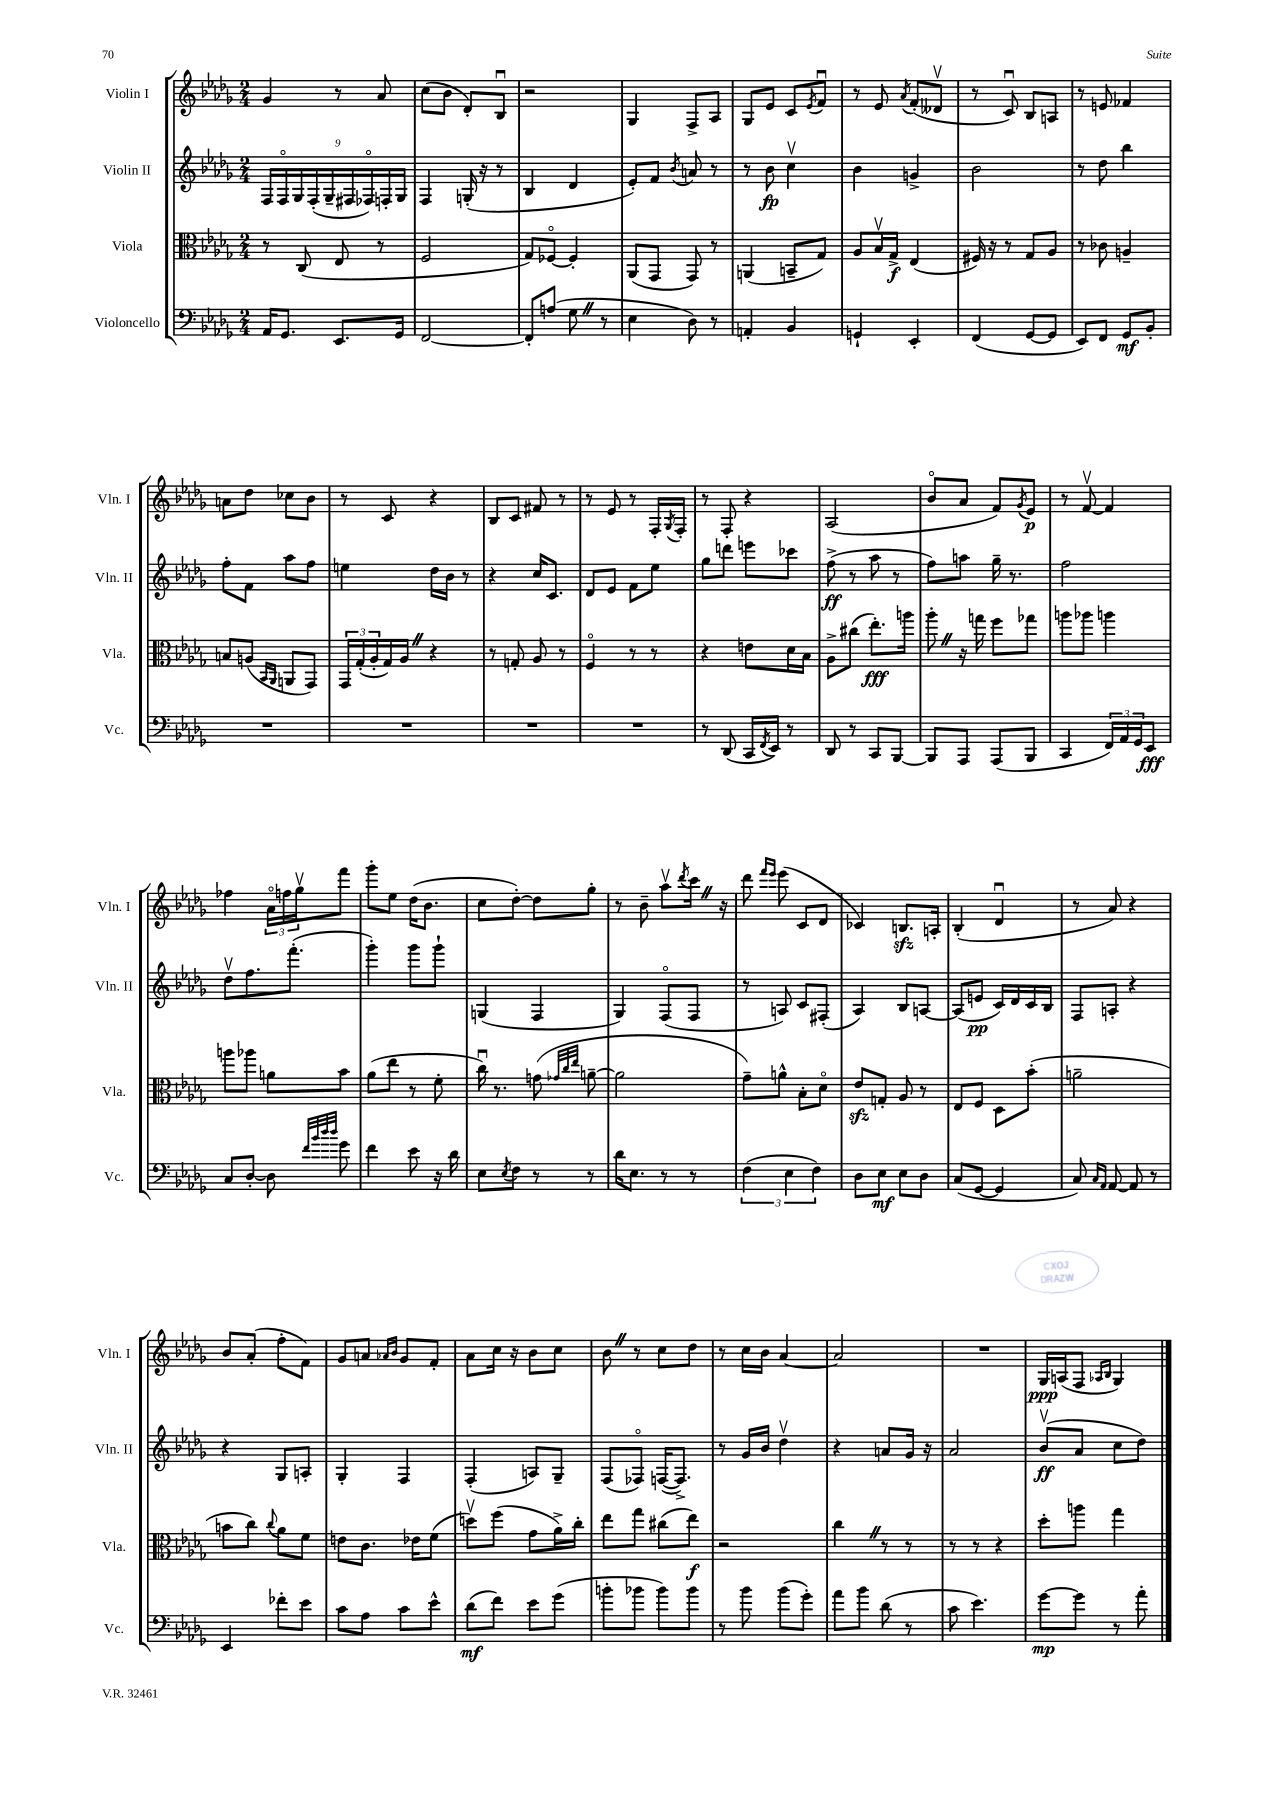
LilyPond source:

<<
\new StaffGroup <<
\new Staff = "s0" \with { instrumentName = "Violin I" shortInstrumentName = "Vln. I" } {
    \clef treble \key des \major \numericTimeSignature \time 2/4
    ges'4 r8 aes'8 |
    c''8( bes'8 des'8-.) bes8\downbow |
    r2 |
    ges4 f8-> aes8 |
    ges8 ees'8 c'8 \acciaccatura { ees'8 } f'8\downbow |
    r8 ees'8 \acciaccatura { aes'8 } f'8-.( deses'8\upbow |
    r8 c'8\downbow) bes8 a8 |
    r8 e'8 fes'4 |
    a'8 des''8 ces''8 bes'8 |
    r8 c'8 r4 |
    bes8 c'8 fis'8 r8 |
    r8 ees'8 r8 f16-. \acciaccatura { ges8 } f16-. |
    r8 f8-. r4 |
    aes2( |
    bes'8\flageolet aes'8 f'8) \acciaccatura { ges'8 } ees'8\p |
    r8 f'8~\upbow f'4 |
    fes''4 \tuplet 3/2 { aes'16\flageolet f''16 ges''16\upbow } f'''8 |
    ges'''8-. ees''8 des''16( bes'8. |
    c''8 des''8~-.) des''8 ges''8-. |
    r8 bes'8-- aes''8\upbow \acciaccatura { des'''8 } c'''16 \once \override BreathingSign.text = \markup { \musicglyph "scripts.caesura.straight" } \breathe r16 |
    des'''8 \grace { f'''16 ees'''16 } ees'''8( c'8 des'8 |
    ces'4) b8.\sfz a16-. |
    bes4-.( des'4\downbow |
    r8 aes'8) r4 |
    bes'8 aes'8-.( f''8-. f'8) |
    ges'8 a'8 \grace { aes'16 bes'16 } ges'8 f'8-. |
    aes'8 c''16 r16 bes'8 c''8 |
    bes'8 \once \override BreathingSign.text = \markup { \musicglyph "scripts.caesura.straight" } \breathe r8 c''8 des''8 |
    r8 c''16 bes'16 aes'4~ |
    aes'2 |
    R2 |
    ges16\ppp a16( f8 \grace { aes16 bes16 } ges4) \bar "|." |
}
\new Staff = "s1" \with { instrumentName = "Violin II" shortInstrumentName = "Vln. II" } {
    \clef treble \key des \major \numericTimeSignature \time 2/4
    \tuplet 9/8 { f16 f16\flageolet ges16 f16-.( ges16-- fis16 fes16\flageolet) f16-. ges16 } |
    f4 g16-.( r16 r8 |
    bes4 des'4 |
    ees'8-.) f'8 \acciaccatura { bes'8 } a'8 r8 |
    r8 bes'8\fp c''4\upbow |
    bes'4 g'4-> |
    bes'2 |
    r8 des''8 bes''4 |
    f''8-. f'8 aes''8 f''8 |
    e''4 des''16 bes'16 r8 |
    r4 c''16 c'8. |
    des'8 ees'8 f'8 ees''8 |
    ges''8 d'''8 e'''8 ces'''8 |
    f''8->\ff( r8 aes''8 r8 |
    f''8) a''8 ges''16-- r8. |
    f''2 |
    des''8\upbow f''8. f'''8.-.( |
    ges'''4-.) ges'''8 ges'''8-! |
    g4( f4 |
    ges4) f8\flageolet( f8 |
    r8 a8) c'8 fis8-.( |
    aes4) bes8 a8~ |
    a8( e'8\pp c'16) des'16 c'16 bes16 |
    f8 a8-. r4 |
    r4 ges8 a8-. |
    ges4-. f4 |
    f4-.( a8) ges8-- |
    f8( fes8\flageolet) f16~( f8.->) |
    r8 ges'16 bes'16 des''4\upbow |
    r4 a'8 ges'16 r16 |
    aes'2 |
    bes'8\upbow\ff( aes'8 c''8 des''8) \bar "|." |
}
\new Staff = "s2" \with { instrumentName = "Viola" shortInstrumentName = "Vla." } {
    \clef alto \key des \major \numericTimeSignature \time 2/4
    r8 c8( ees8 r8 |
    f2 |
    ges8) fes8~\flageolet fes4-. |
    aes,8( ges,8 ges,8) r8 |
    a,4( b,8-- ges8) |
    aes8 bes16\upbow ges16->\f ees4( |
    fis16) r16 r8 ges8 aes8 |
    r8 ces'8 a4-- |
    b8 a8( \grace { bes,16 aes,16 } a,8 ges,8) |
    \tuplet 3/2 { ges,16 ges16-.( aes16-. } ges16) aes16 \once \override BreathingSign.text = \markup { \musicglyph "scripts.caesura.straight" } \breathe r4 |
    r8 g8-. aes8 r8 |
    f4\flageolet r8 r8 |
    r4 e'8 des'16 bes16 |
    aes8-> cis''8( ees''8.-.\fff) a''16 |
    aes''8-. \once \override BreathingSign.text = \markup { \musicglyph "scripts.caesura.straight" } \breathe r16 g''16 f''8 ges''8 |
    a''8 aes''8 a''4 |
    a''8 aes''8 a'8 bes'8 |
    aes'8( ees''8 r8 f'8-. |
    c''16\downbow) r8. g'8( \grace { ges'32 c''32 ees''32 } a'8~-- |
    a'2 |
    ges'8--) a'8-^ bes8-. des'8\flageolet |
    ees'8\sfz g8-. aes8 r8 |
    ees8 f8 des8 bes'8-.( |
    a'2-- |
    b'8 c''8) \appoggiatura { c''8 } aes'8 f'8 |
    e'8 c'8. ees'16 f'8( |
    d''8\upbow) f''8( ges'8 aes'16->) c''16-. |
    ees''8 ges''8 cis''8( ees''8\f) |
    r2 |
    c''4 \once \override BreathingSign.text = \markup { \musicglyph "scripts.caesura.straight" } \breathe r8 r8 |
    r8 r8 r4 |
    des''8-. a''8 ges''4 \bar "|." |
}
\new Staff = "s3" \with { instrumentName = "Violoncello" shortInstrumentName = "Vc." } {
    \clef bass \key des \major \numericTimeSignature \time 2/4
    aes,16 ges,8. ees,8. ges,16 |
    f,2~ |
    f,8-. a8( ges8 \once \override BreathingSign.text = \markup { \musicglyph "scripts.caesura.straight" } \breathe r8 |
    ees4 des8) r8 |
    a,4-. bes,4 |
    g,4-! ees,4-. |
    f,4( ges,8~ ges,8 |
    ees,8) f,8 ges,8\mf bes,8-. |
    R2 |
    R2 |
    R2 |
    R2 |
    r8 des,8( c,16 \acciaccatura { f,8 } ees,16) r8 |
    des,8 r8 c,8 bes,,8~ |
    bes,,8 aes,,8 aes,,8( bes,,8 |
    c,4 \tuplet 3/2 { f,16) aes,16 ges,16 } ees,8\fff |
    c8 des8~-. des8 \grace { f'32 bes'32 des''32 des''32 } ges'8 |
    f'4 ees'8 r16 des'16 |
    ees8 \acciaccatura { ees8 } f8 r8 r8 |
    des'16 ees8. r8 r8 |
    \tuplet 3/2 { f4( ees4 f4) } |
    des8 ees8\mf ees8 des8 |
    c8( ges,8~ ges,4 |
    c8) \grace { c16 aes,16 } aes,8~ aes,8 r8 |
    ees,4 fes'8-. ees'8 |
    c'8 aes8 c'8 ees'8-^ |
    des'8\mf( f'8) ees'8 ges'8( |
    b'8-. bes'8 bes'8) bes'8 |
    r8 bes'8 bes'8( ges'8-.) |
    aes'8 bes'8 des'8( r8 |
    c'8 ees'4.) |
    ges'8~\mp ges'8 r8 aes'8-. \bar "|." |
}
>>
>>
\layout { \context { \Score \remove "Bar_number_engraver" } }
